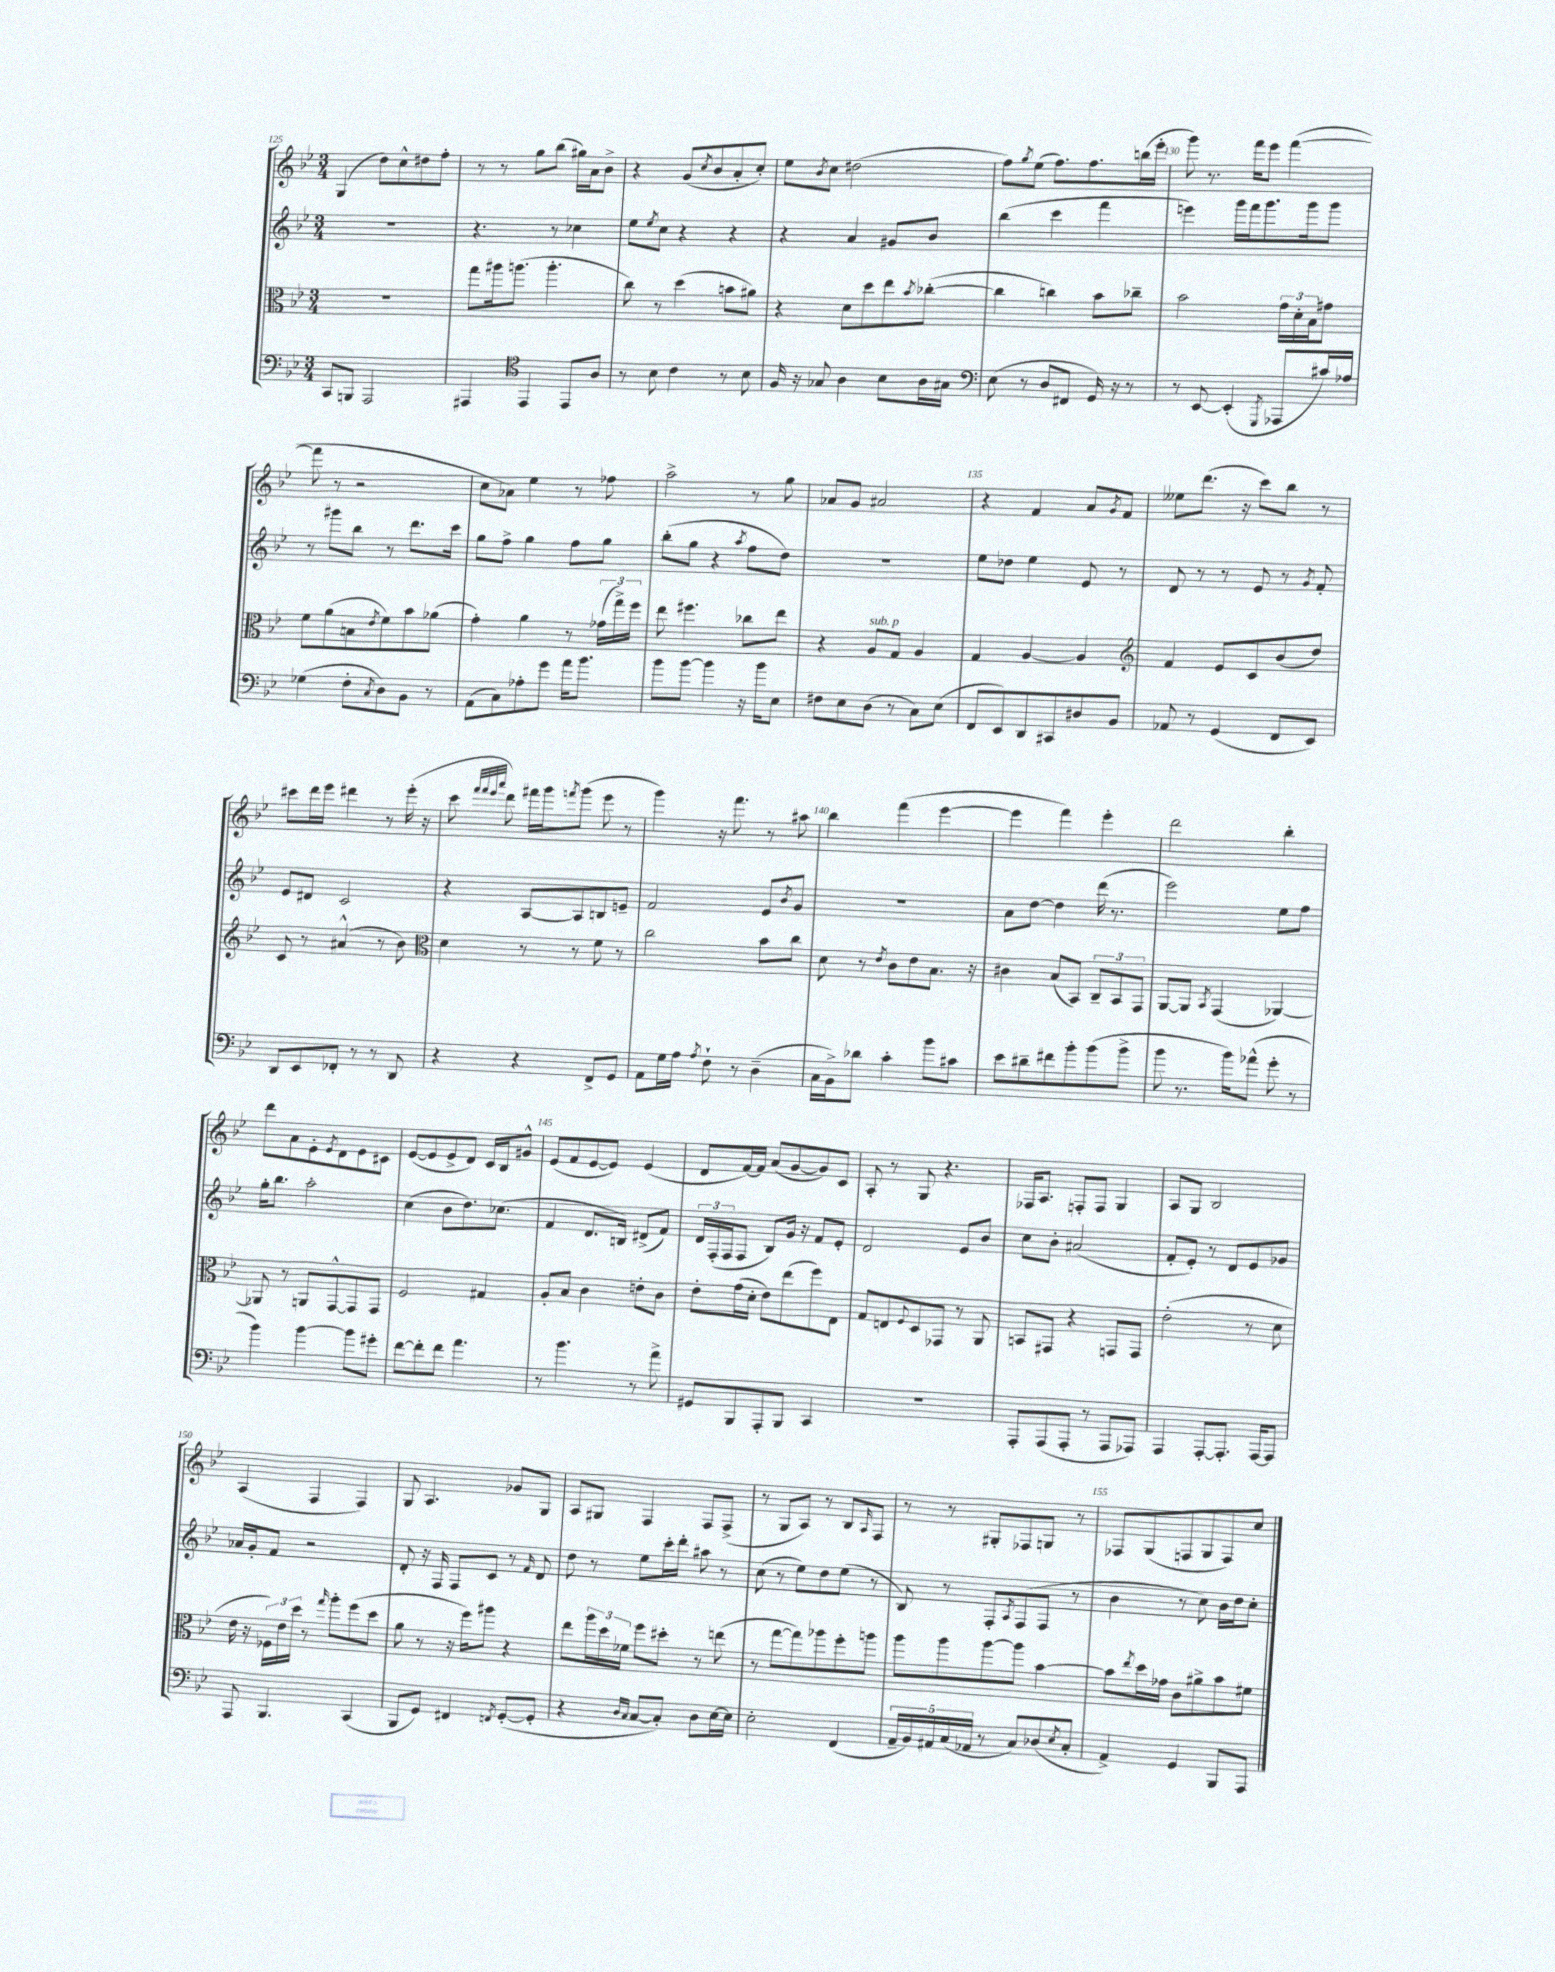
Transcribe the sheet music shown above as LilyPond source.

<<
\new StaffGroup <<
\new Staff = "s0" {
    \clef treble \key bes \major \numericTimeSignature \time 3/4
    g4( d''8) c''8-^ dis''8 f''8-. |
    r8 r8 g''8 bes''8( gis''16) a'16 bes'8-> |
    r4 g'8( \acciaccatura { c''8 } bes'8 a'8-. c''8-.) |
    ees''8 \acciaccatura { bes'8 } c''8 dis''2( |
    f''8) \acciaccatura { g''8 } ees''8( f''8.) f''8. b''16( ees'''16-. |
    g'''8) r8. f'''16 ees'''8 f'''4~( |
    f'''8 r8 r2 |
    c''8 aes'8) ees''4 r8 fes''8 |
    a''2-> r8 g''8 |
    aes'8 g'8 ais'2 |
    r4 f'4 a'8 \acciaccatura { g'8 } f'8 |
    eeses''8 d'''8.( r16 c'''8) bes''8 r8 |
    cis'''8 d'''16 ees'''16 dis'''4 r8 ees'''16-.( r16 |
    c'''8 \grace { f'''32 f'''32 ees'''32 a'''32 } d'''8) fis'''16 g'''16 \acciaccatura { f'''8 } g'''8( ees'''8 r8 |
    g'''4) r16 f'''8. r8 ais''8 |
    bes''4 f'''4( ees'''4~ |
    ees'''4 f'''4) ees'''4-. |
    d'''2 bes''4-. |
    d'''8 a'8 ees'8-. \acciaccatura { ees'8 } d'8 ees'8 cis'8 |
    ees'8~( ees'8 ees'8-> d'8) c'16 bes16 gis'8-^ |
    ees'8( f'8 ees'8~ ees'8) ees'4( |
    d'8 f'16~) f'16 a'8( g'8~ g'8) c'8 |
    a8-. r8 g8 r4. |
    fes16 a8. f8-. f8 g4 |
    a8 g8 bes2 |
    a4( f4 f4) |
    g8 a4. ges'8 g8 |
    a8 gis8 f4 f8 f8->( |
    r8 g8 a8) r8 bes8 \grace { a16 } f8 |
    r8 r8 gis8-. fes8 g8 r8 |
    fes8 g8( f8 g8 f8) c''8 \bar "|." |
}
\new Staff = "s1" {
    \clef treble \key bes \major \numericTimeSignature \time 3/4
    R2. |
    r4. r8 ces''4 |
    ees''8 \acciaccatura { ees''8 } c''8 r4 r4 |
    r4 a'4 gis'8 bes'8 |
    bes''4( c'''4 f'''4 |
    e'''4) g'''16 f'''16 g'''8. g'''16 g'''8 |
    r8 gis'''8 bes''8 r8 d'''8. c'''16 |
    g''8 f''8-> g''4 f''8 g''8 |
    bes''8-.( g''8 r4 \acciaccatura { a''8 } f''8 d''8) |
    r2. |
    ees''8 des''8 ees''4 ees'8 r8 |
    d'8 r8 r8 ees'8 r8 \acciaccatura { g'8 } f'8-. |
    ees'8 dis'8 c'2 |
    r4 a8~ a8 b8 e'8-- |
    f'2 ees'8 \acciaccatura { bes'8 } g'8 |
    R2. |
    a'8 d''8~ d''4 d'''16( r8. |
    ees'''2) ees''8 f''8 |
    g''16-. bes''8. a''2-. |
    c''4( bes'8 d''8.) ces''8.( |
    f'4 d'8. b16) dis'8->( f'8) |
    \tuplet 3/2 { d'16 f16-.( f16 } f8 bes8) g'16 r16 f'8 ees'8-. |
    d'2 ees'8 bes'8 |
    c''8 bes'8-. ais'2( |
    f'8-. ees'8-.) r8 d'8 ees'8 ges'8 |
    aes'16 g'16-. f'8 r2 |
    d'8-. r16 f16 f8 c'8 r8 \grace { f'16 } d'8 |
    d''8 r8 ees''8 c'''16-. d'''16-. ais''8 r8 |
    c''8( r8 ees''8) d''8 ees''8( r8 |
    bes8) r8 f8-. \acciaccatura { a8 } f8( f8 r8 |
    bes'4 r8 c''8) bes'16 d''16 c''8-. \bar "|." |
}
\new Staff = "s2" {
    \clef alto \key bes \major \numericTimeSignature \time 3/4
    R2. |
    g''8 ais''16 a''8.( a''4.-. |
    c''8) r8 d''4( b'8 ais'8) |
    r4 d'8 d''8 ees''8 \acciaccatura { bes'8 } ces''8~-.( |
    ces''4 c''4) bes'8 ces''8-- |
    bes'2 \tuplet 3/2 { g'16 d'16-. bes16 } gis'8 |
    f'8 a'8( b8 \acciaccatura { ees'8 } f'8) bes'8 aes'8( |
    g'4-.) a'4 r8 \tuplet 3/2 { ges'16( g''16->) f''16 } |
    ees''8 fis''4. ces''8 ees''8 |
    r4 a8^\markup { \italic "sub. p" } g8 a4 |
    g4 a4~ a4 |
    \clef treble f'4 ees'8 c'8 bes'8( d''8) |
    c'8 r8 ais'4-^( r8 bes'8) |
    \clef alto d'4 r8 r8 f'8 r8 |
    c''2 bes'8 c''8 |
    d'8 r8 \acciaccatura { ees'8 } c'8 ees'8 bes8. r16 |
    cis'4 bes8( bes,8) \tuplet 3/2 { c8-- bes,8 g,8 } |
    a,8~ a,8 \acciaccatura { bes,8 } g,4( aes,4~) |
    aes,8 r8 a,8 g,8~-^ g,8 g,8 |
    f2 gis4 |
    a8-. bes8 c'4 e'8-. c'8 |
    ees'8-. g'16( d'16-. ees'8) ees''8( f''8) ees8 |
    g8 e8 \appoggiatura { f8 } d8 ges,8 r8 a,8 |
    b,8 gis,8 r4 g,8 g,8 |
    ees'2-.( r8 d'8 |
    ees'16 r16 \tuplet 3/2 { fes16) ees'16 d''16 } r8 \grace { g''16 } a''8-. f''8( d''8 |
    a'8 r8 r16 f''16) ais''8 r4 |
    ees''8 \tuplet 3/2 { a''16 d''16 fes'16 } f''8 dis''8-. r8 e''8( |
    r8 g''8~ g''8) aes''8 f''8-. a''8 |
    a''8 a''8 a''8~ a''8 bes'4~ |
    bes'8 \acciaccatura { ees''8 } d''16 ges'16 c'8 ais'8-> bes'8 fis'8 \bar "|." |
}
\new Staff = "s3" {
    \clef bass \key bes \major \numericTimeSignature \time 3/4
    c,8 b,,8 a,,2 |
    ais,,4 \clef tenor ees,4 ees,8 a8 |
    r8 bes8 c'4 r8 bes8 |
    f16 r16 ges8 a4 bes8 a16 gis16 |
    \clef bass ees8( r8 d8 fis,8 g,16) r16 r8 |
    r8 ees,8~ ees,4-.( \acciaccatura { g,,8 } aes,,8 cis'16) aes16 |
    ges4( f8-. \acciaccatura { c8 } d8) bes,8 r8 |
    a,8( c8) aes8-. g'8 a'16 bes'8. |
    bes'8 bes'8~ bes'4 r16 bes'16 ees8 |
    fis8 ees8 d8( r8 c8) ees8( |
    f,8 ees,8) d,8 cis,8 dis8 bes,8 |
    aes,8 r8 g,4( f,8 ees,8) |
    d,8 ees,8 fes,8-. r8 r8 d,8 |
    r4 r4 f,8-> g,8 |
    a,8 g16 a16 \acciaccatura { a8 } f8-! r8 d4--( |
    c16 bes,16->) des'8 c'4-. bes'8 cis'8 |
    ees'8 dis'8-- fis'8 bes'8-. bes'8( bes'8-> |
    bes'8 r8. bes'16) aes'8-^( g'8-. r8 |
    bes'4) bes'4~ bes'8 gis'8-. |
    f'8~ f'8-. f'8 a'4. |
    r8 bes'4. r8 a'8-> |
    gis,8 bes,,8 a,,8-. bes,,8 c,4 |
    R2. |
    a,,8-. a,,8( a,,8-. r8 a,,8 aes,,8) |
    a,,4 a,,8~-. a,,8.-. a,,16~ a,,8 |
    a,,8 bes,,4. c,4( |
    bes,,8 g,8) fis,4 \acciaccatura { f,8 } g,8~-.( g,8-. |
    r4 \grace { d16 c16 } c8~ c8-.) d8 ees16~ ees16 |
    ees2-. f,4( |
    \tuplet 5/4 { a,16-- bes,16) ais,16 c16( aes,16 } r8 c8) des8( \acciaccatura { ees8 } c8-. |
    a,4->) g,4 bes,,8 a,,8 \bar "|." |
}
>>
>>
\layout { \context { \Score currentBarNumber = #125 \override BarNumber.break-visibility = ##(#f #t #t) barNumberVisibility = #(every-nth-bar-number-visible 5) } }
